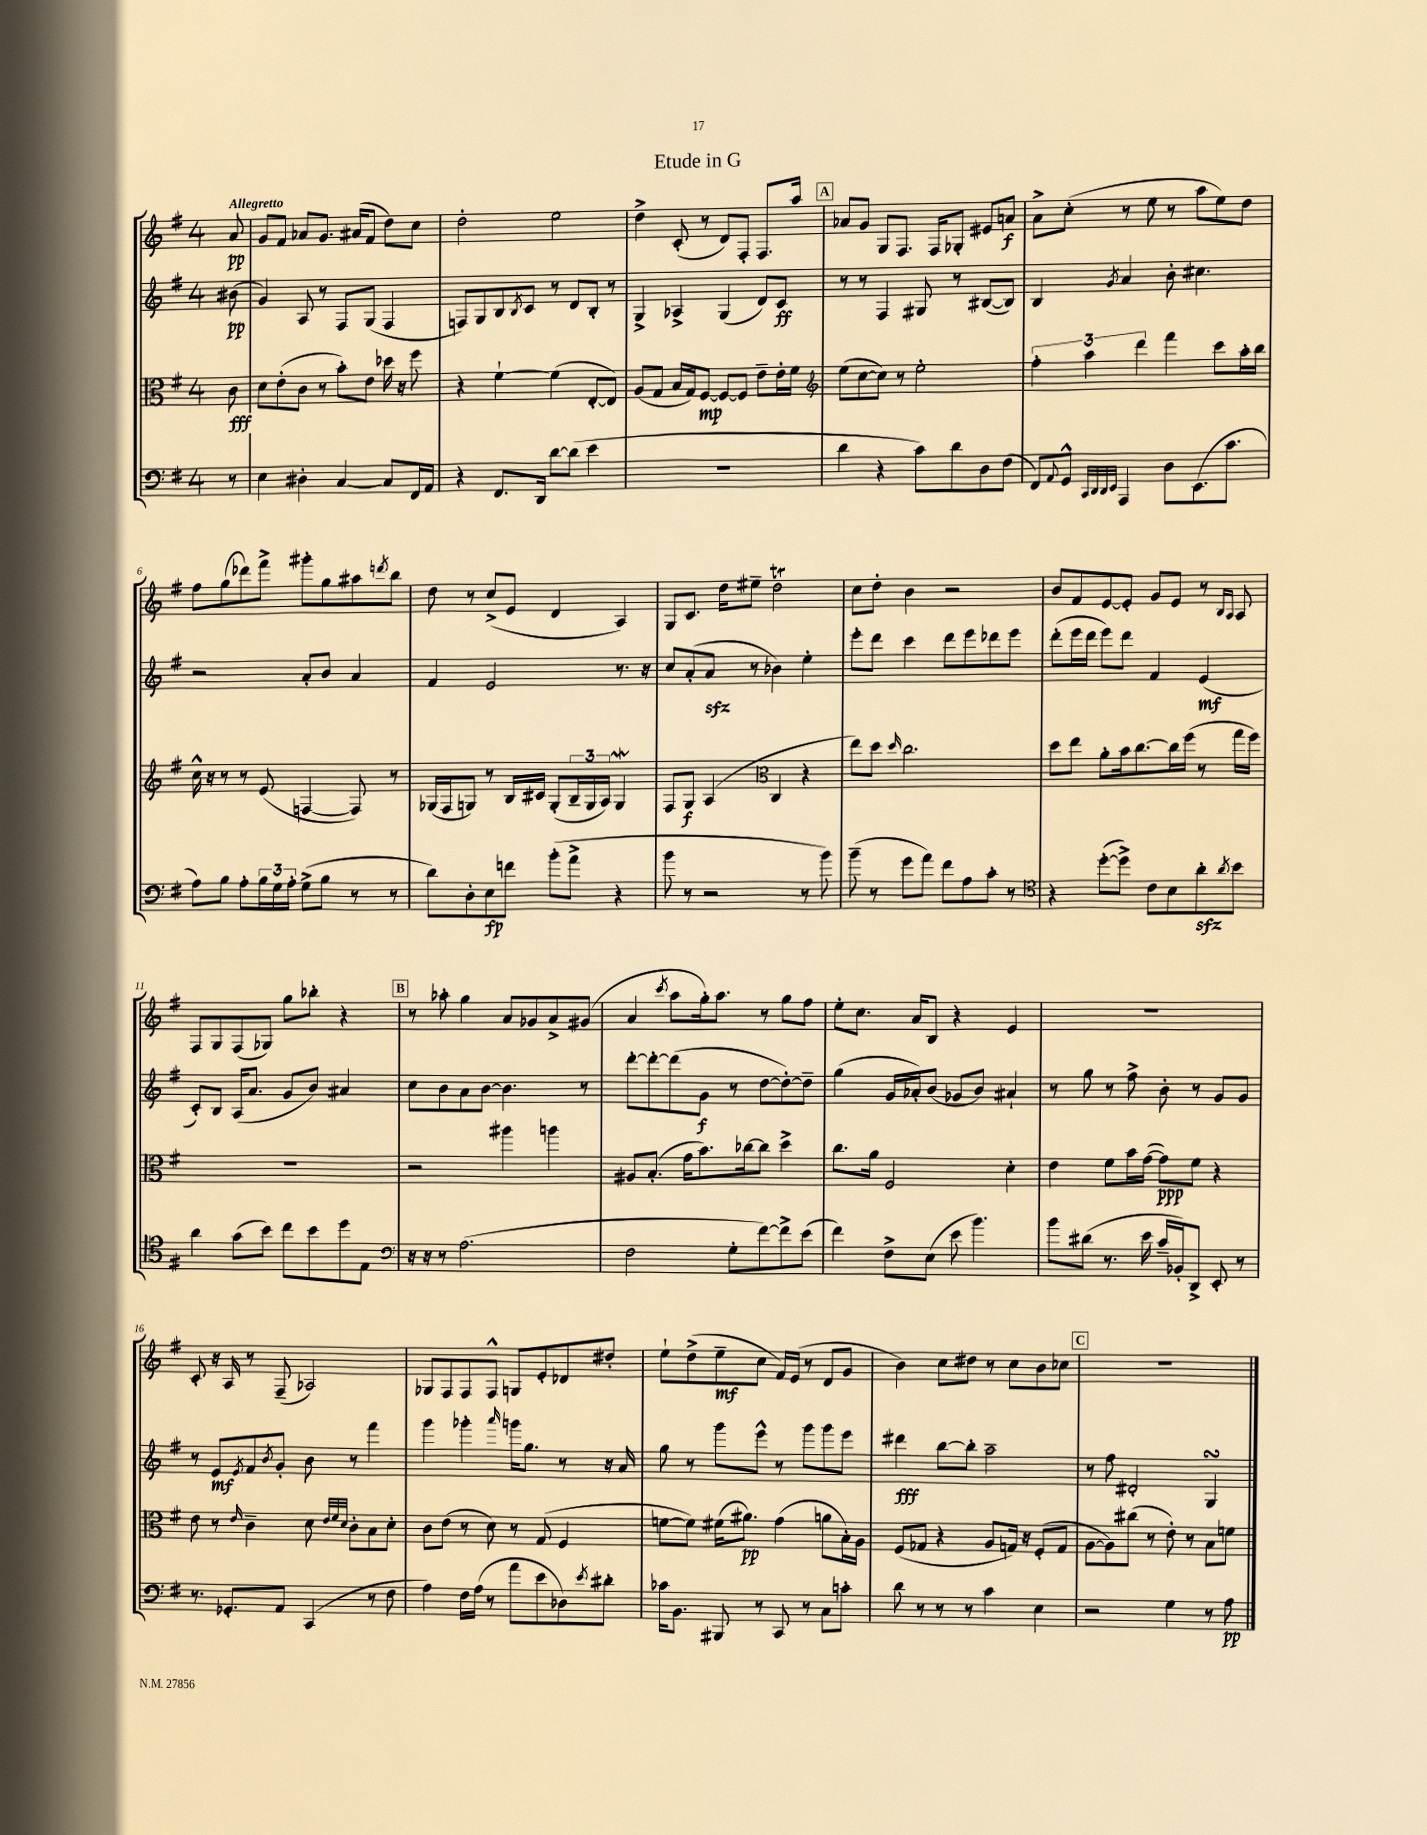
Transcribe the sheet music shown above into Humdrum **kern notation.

**kern	**dynam	**kern	**dynam	**kern	**dynam	**kern	**dynam
*part4	*part4	*part3	*part3	*part2	*part2	*part1	*part1
*staff4	*staff4	*staff3	*staff3	*staff2	*staff2	*staff1	*staff1
*clefF4	*	*clefC3	*	*clefG2	*	*clefG2	*
*k[f#]	*	*k[f#]	*	*k[f#]	*	*k[f#]	*
*M4/4	*	*M4/4	*	*M4/4	*	*M4/4	*
=	=	=	=	=	=	=	=
!	!	!	!	!	!	!LO:TX:a:B:t=Allegretto	!
8r	.	8c\	fff	(8b#X\	pp	8a/	pp
=1	=1	=1	=1	=1	=1	=1	=1
4E\	.	8d\L	.	4g/)	.	8g/L	.
.	.	(8e'\	.	.	.	8f#/J	.
4D#X'\	.	8c\J	.	8A/	.	8a-X/L	.
.	.	8r	.	8r	.	8.g/J	.
[4C/	.	8b'\L)	.	8F#/L	.	.	.
.	.	.	.	.	.	(16a#X/KL	.
.	.	8e\J	.	(8G/J	.	8f#/J	.
8C/L]	.	16dd-X\	.	4F#/	.	8dd\L)	.
.	.	16r	.	.	.	.	.
16FF#/L	.	8ff#\	.	.	.	8cc\J	.
16AA/JJ	.	.	.	.	.	.	.
=2	=2	=2	=2	=2	=2	=2	=2
4r	.	4r	.	8Fn/L)	.	2dd'\	.
.	.	.	.	8G/	.	.	.
8.FF#/L	.	[4f#`\	.	8B/	.	.	.
.	.	.	.	8qB/	.	.	.
.	.	.	.	8c/J	.	.	.
16DD/Jk	.	.	.	.	.	.	.
[8d\L	.	(4f#\]	.	8r	.	2ee\	.
(8d\J]	.	.	.	8d/L	.	.	.
4e\	.	[8E'/L	.	8B'/J	.	.	.
.	.	8E/J])	.	8r	.	.	.
=3	=3	=3	=3	=3	=3	=3	=3
1r	.	(8A/L	.	4G^/	.	4dd^\	.
.	.	8G/J	.	.	.	.	.
.	.	16B/LL	.	4A-X^/	.	(8c'/	.
.	.	16G/J)	.	.	.	.	.
.	.	[8F#/J	mp	.	.	8r	.
.	.	8F#/L_	.	(4G/	.	8d/L)	.
.	.	8F#/J]	.	.	.	8F#'/J	.
.	.	8e~\L	.	8d/L)	.	8.F#/L	.
.	.	16e'\L	.	8c/J	ff	.	.
.	.	16f#\JJ	.	.	.	16aa/Jk	.
!!LO:REH:place=s1:t=A
=4	=4	=4	=4	=4	=4	=4	=4
*	*	*clefG2	*	*	*	*	*
4d\	.	(8ee\L	.	8r	.	8a-X/L	.
.	.	[8cc\	.	8r	.	8g/J	.
4r	.	8cc\J])	.	4F#/	.	8G/L	.
.	.	8r	.	.	.	8.F#/J	.
8c\L)	.	2ee'\	.	8G#X/	.	.	.
.	.	.	.	.	.	16F#/KL	.
8d\	.	.	.	8r	.	8G-X'/J	.
8D\	.	.	.	([8B#X/L	.	8e#X/L	.
(8F#\J	.	.	.	8B#/J])	.	8an/J	f
=5	=5	=5	=5	=5	=5	=5	=5
8FF#/L)	.	6ff#'\	.	4B/	.	8a^\L	.
8qqAA/	.	.	.	.	.	.	.
8GG^^/J	.	.	.	.	.	(8cc'\J	.
.	.	6aa\	.	.	.	.	.
32qqCC/LLL	.	.	.	.	.	.	.
32qqDD/	.	.	.	.	.	.	.
32qqDD/	.	.	.	.	.	.	.
32qqEE/JJJ	.	.	.	8qg/	.	.	.
4AAA/	.	.	.	4a/	.	8r	.
.	.	6ddd\	.	.	.	.	.
.	.	.	.	.	.	8ee\	.
8D\L	.	4fff#\	.	8b'\	.	8r	.
(8.EE\	.	.	.	4.cc#X\	.	8aa\L	.
.	.	8ccc\L	.	.	.	8ee\)	.
8.c\J	.	.	.	.	.	.	.
.	.	16aa'\L	.	.	.	8dd\J	.
.	.	16bb\JJ	.	.	.	.	.
!!LO:LB:g=z
=6	=6	=6	=6	=6	=6	=6	=6
8A\L)	.	16cc^^\	.	2r	.	8ff#\L	.
.	.	16r	.	.	.	.	.
8B\J	.	8r	.	.	.	(8gg\	.
8A'\L	.	8r	.	.	.	8ddd-X\)	.
24B\L	.	(8e/	.	.	.	8fff#^\J	.
24G\	.	.	.	.	.	.	.
24A'\JJ	.	.	.	.	.	.	.
(8G^\L	.	[4Fn/	.	8a'/L	.	8ggg#X'\L	.
8B\J	.	.	.	8b/J	.	8gg\	.
8r	.	8F/])	.	4a/	.	8aa#X\	.
.	.	.	.	.	.	8qdddn/	.
8r	.	8r	.	.	.	8bb\J	.
=7	=7	=7	=7	=7	=7	=7	=7
8d\L)	.	(16G-X/LL	.	4f#/	.	8dd\	.
.	.	16F#/J	.	.	.	.	.
8D'\	.	8Gn/J)	.	.	.	8r	.
8E\	fp	8r	.	2e/	.	(8cc^/L	.
8fn\J	.	16B/LL	.	.	.	8e/J	.
.	.	16c#X/JJ	.	.	.	.	.
(8b'\L	.	(8G'/L	.	.	.	4d/	.
8a^\J	.	24B~/L	.	.	.	.	.
.	.	24G/	.	.	.	.	.
.	.	24A/JJ)	.	.	.	.	.
4r	.	4Gw/	.	8.r	.	4A/)	.
.	.	.	.	16r	.	.	.
=8	=8	=8	=8	=8	=8	=8	=8
8b\	.	8F#/L	.	8cc/L	.	8G/L	.
8r	.	8G/J	f	(8a'/	.	8.c/J	.
2r	.	(4A/	.	8azz/J	.	.	.
.	.	.	.	.	.	16dd\KL	.
.	.	.	.	8r	.	8ee#X~\J	.
*	*	*clefC3	*	*	*	*	*
.	.	4C/	.	4b-X\)	.	2ddT\	.
8r	.	4r	.	4ee'\	.	.	.
8b\)	.	.	.	.	.	.	.
=9	=9	=9	=9	=9	=9	=9	=9
(8b~\	.	8ee\L)	.	8eee'\L	.	8cc\L	.
8r	.	8dd\J	.	8ddd\J	.	8dd'\J	.
.	.	16qqdd/	.	.	.	.	.
8g\L	.	2.cc\	.	4ccc\	.	4b\	.
8a\J)	.	.	.	.	.	.	.
8f#\L	.	.	.	8ddd\L	.	2r	.
8A\	.	.	.	8eee\	.	.	.
8c'\J	.	.	.	8ddd-X\	.	.	.
8r	.	.	.	8eee\J	.	.	.
=10	=10	=10	=10	=10	=10	=10	=10
*clefC4	*	*	*	*	*	*	*
4r	.	8dd\L	.	(8ddd'\L	.	8b/L	.
.	.	8ee\J	.	16eee\L	.	8f#/	.
.	.	.	.	16ddd\JJ	.	.	.
([8dd'\L	.	8a'\L	.	8eee\L)	.	[8e/	.
8dd^\J])	.	16b\k	.	8ddd\J	.	8e'/J]	.
.	.	[8.cc\	.	.	.	.	.
8c\L	.	.	.	4f#/	.	8g/L	.
8B\	.	16cc\L]	.	.	.	8e/J	.
.	.	(16ff#\JJ	.	.	.	.	.
8azz'\	.	8r	.	(4e/	mf	8r	.
.	.	.	.	.	.	16qqB/LL	.
8qa/	.	.	.	.	.	16qqA/JJ	.
8b\J	.	16gg\LL	.	.	.	8A/	.
.	.	16ff#\JJ)	.	.	.	.	.
!!LO:LB:g=z
=11	=11	=11	=11	=11	=11	=11	=11
4a\	.	1r	.	8c'/L)	.	8F#/L	.
.	.	.	.	8B/J	.	8G/	.
(8g\L	.	.	.	(16A/KL	.	(8F#/	.
.	.	.	.	8.a/J	.	.	.
8b\J)	.	.	.	.	.	8G-X/J)	.
8cc\L	.	.	.	8g/L	.	8gg\L	.
8b\	.	.	.	8b/J)	.	8bb-X'\J	.
8dd\	.	.	.	4a#X/	.	4r	.
8E\J	.	.	.	.	.	.	.
!!LO:REH:place=s1:t=B
=12	=12	=12	=12	=12	=12	=12	=12
*clefF4	*	*	*	*	*	*	*
16r	.	2r	.	8cc\L	.	8r	.
16r	.	.	.	.	.	.	.
8r	.	.	.	8b\	.	8aa-X'\	.
(2.A\	.	.	.	8a\	.	4gg\	.
.	.	.	.	[8b\J	.	.	.
.	.	4aa#X\	.	4.b\]	.	8a/L	.
.	.	.	.	.	.	8g-X/	.
.	.	4aan\	.	.	.	8a^/	.
.	.	.	.	8r	.	(8g#X/J	.
=13	=13	=13	=13	=13	=13	=13	=13
2F#\	.	8A#X/L	.	[8ddd'\L	.	4a/	.
.	.	(8.B'/J	.	8ddd'\_	.	.	.
.	.	.	.	.	.	8qccc/	.
.	.	.	.	(8ddd\]	.	8aa\L	.
.	.	16g\KL	.	.	.	.	.
.	.	8.b\)	.	8g\J	f	16gg'\k)	.
.	.	.	.	.	.	8.aa\J	.
8G'\L	.	.	.	8r	.	.	.
.	.	[16cc-X\k	.	.	.	.	.
[8f#\)	.	8cc-\J]	.	[8dd\L	.	8r	.
8f#^\]	.	4dd^\	.	8dd'\_)	.	8gg\L	.
(8e\J	.	.	.	8dd~\J]	.	8ff#\J	.
=14	=14	=14	=14	=14	=14	=14	=14
4f#\)	.	8.cc\L	.	(4gg\	.	8ee'\L	.
.	.	.	.	.	.	8.cc\J	.
.	.	16a\Jk	.	.	.	.	.
8F#^\L	.	2F#/	.	16g/LL	.	.	.
.	.	.	.	16a-X'/J)	.	16a/KL	.
(8E\J	.	.	.	(8b/J	.	8B/J	.
8e\	.	.	.	8g-X/L	.	4r	.
4.b\)	.	.	.	8b/J)	.	.	.
.	.	4d'\	.	4a#X`/	.	4e/	.
=15	=15	=15	=15	=15	=15	=15	=15
8b\L	.	4e\	.	8r	.	1r	.
(8d#X\J	.	.	.	8gg\	.	.	.
8.r	.	8f#\L	.	8r	.	.	.
.	.	16b\L	.	8ff#^\	.	.	.
16e\	.	([16g\JJ	.	.	.	.	.
16c~/LL	.	8g\L])	ppp	8b'\	.	.	.
16BB-X'/J)	.	.	.	.	.	.	.
8DD^/J	.	8f#\J	.	8r	.	.	.
8EE'/	.	4r	.	8g/L	.	.	.
8r	.	.	.	8g/J	.	.	.
!!LO:LB:g=z
=16	=16	=16	=16	=16	=16	=16	=16
8.r	.	8e\	.	8r	.	8c'/	.
.	.	8r	.	8e/L	mf	16r	.
8.GG-X'/L	.	.	.	.	.	16A/	.
.	.	16qqe/	.	8qe/	.	.	.
.	.	4c~\	.	8f#/	.	8r	.
.	.	.	.	8qb/	.	.	.
8AA/J	.	.	.	8g'/J	.	(8F#~/	.
(4CC/	.	8d\	.	8b\	.	2A-X/)	.
.	.	32qqe/LLL	.	.	.	.	.
.	.	32qqf#/	.	.	.	.	.
.	.	32qqd/JJJ	.	.	.	.	.
.	.	8c'\L	.	8r	.	.	.
8r	.	8B\	.	4fff#\	.	.	.
8F#\	.	8d'\J	.	.	.	.	.
=17	=17	=17	=17	=17	=17	=17	=17
4A\)	.	8c\L	.	4ggg\	.	8G-X/L	.
.	.	(8e\J	.	.	.	8F#/	.
16F#\LL	.	8r	.	4ggg-X'\	.	8F#/	.
(16A\JJ	.	.	.	.	.	.	.
8r	.	8d\)	.	.	.	8F#^^/J	.
.	.	.	.	16qqaaa/	.	.	.
8a\L	.	8r	.	16gggn\KL	.	8Gn/L	.
.	.	.	.	8.gg\J	.	.	.
8e\	.	(8G/	.	.	.	8e'/	.
8D-X\)	.	4F#/	.	8r	.	8d-X/	.
8qe/	.	.	.	.	.	.	.
8d#X'\J	.	.	.	16r	.	8dd#X'/J	.
.	.	.	.	16a/	.	.	.
=18	=18	=18	=18	=18	=18	=18	=18
16c-X\KL	.	[8fn\L	.	8gg\	.	8ee`\L	.
8.BB\J	.	.	.	.	.	.	.
.	.	8f\J])	.	8r	.	(8dd^\	.
8BBB#X/	.	(16f#X\KL	.	8ggg\L	.	8ee~\	mf
.	.	8.a#X\J)	pp	.	.	.	.
8r	.	.	.	8eee^^\J	.	8cc\J	.
8CC/	.	(4g\	.	8r	.	16f#/LL)	.
.	.	.	.	.	.	(16e/JJ	.
8r	.	.	.	8ggg\L	.	8r	.
8C\L	.	8an\L	.	8ggg\	.	8d/L	.
8cn'\J	.	16B'\L)	.	8eee\J	.	8g/J	.
.	.	16A\JJ	.	.	.	.	.
=19	=19	=19	=19	=19	=19	=19	=19
8d\	.	(8F#/L	.	4ddd#X\	fff	4b\)	.
8r	.	8G-X/J	.	.	.	.	.
8r	.	4r	.	[8bb\L	.	8cc\L	.
8r	.	.	.	8bb'\J]	.	8dd#X\J	.
4c\	.	8A/L	.	2aa~\	.	8r	.
.	.	16Gn/Jk)	.	.	.	8cc\L	.
.	.	16r	.	.	.	.	.
4E\	.	(8F#'/L	.	.	.	8b\	.
.	.	8G/J	.	.	.	8cc-X\J	.
!!LO:REH:place=s1:t=C
=20	=20	=20	=20	=20	=20	=20	=20
2r	.	[8A\L	.	8r	.	1r	.
.	.	8A\])	.	8ff#\	.	.	.
.	.	(8cc#X\J	.	2d#X'/	.	.	.
.	.	8r	.	.	.	.	.
4G\	.	8e'\)	.	.	.	.	.
.	.	8r	.	.	.	.	.
8r	.	8B\L	.	4GsSSs/	.	.	.
8A\	pp	8fn\J	.	.	.	.	.
==	==	==	==	==	==	==	==
*-	*-	*-	*-	*-	*-	*-	*-
